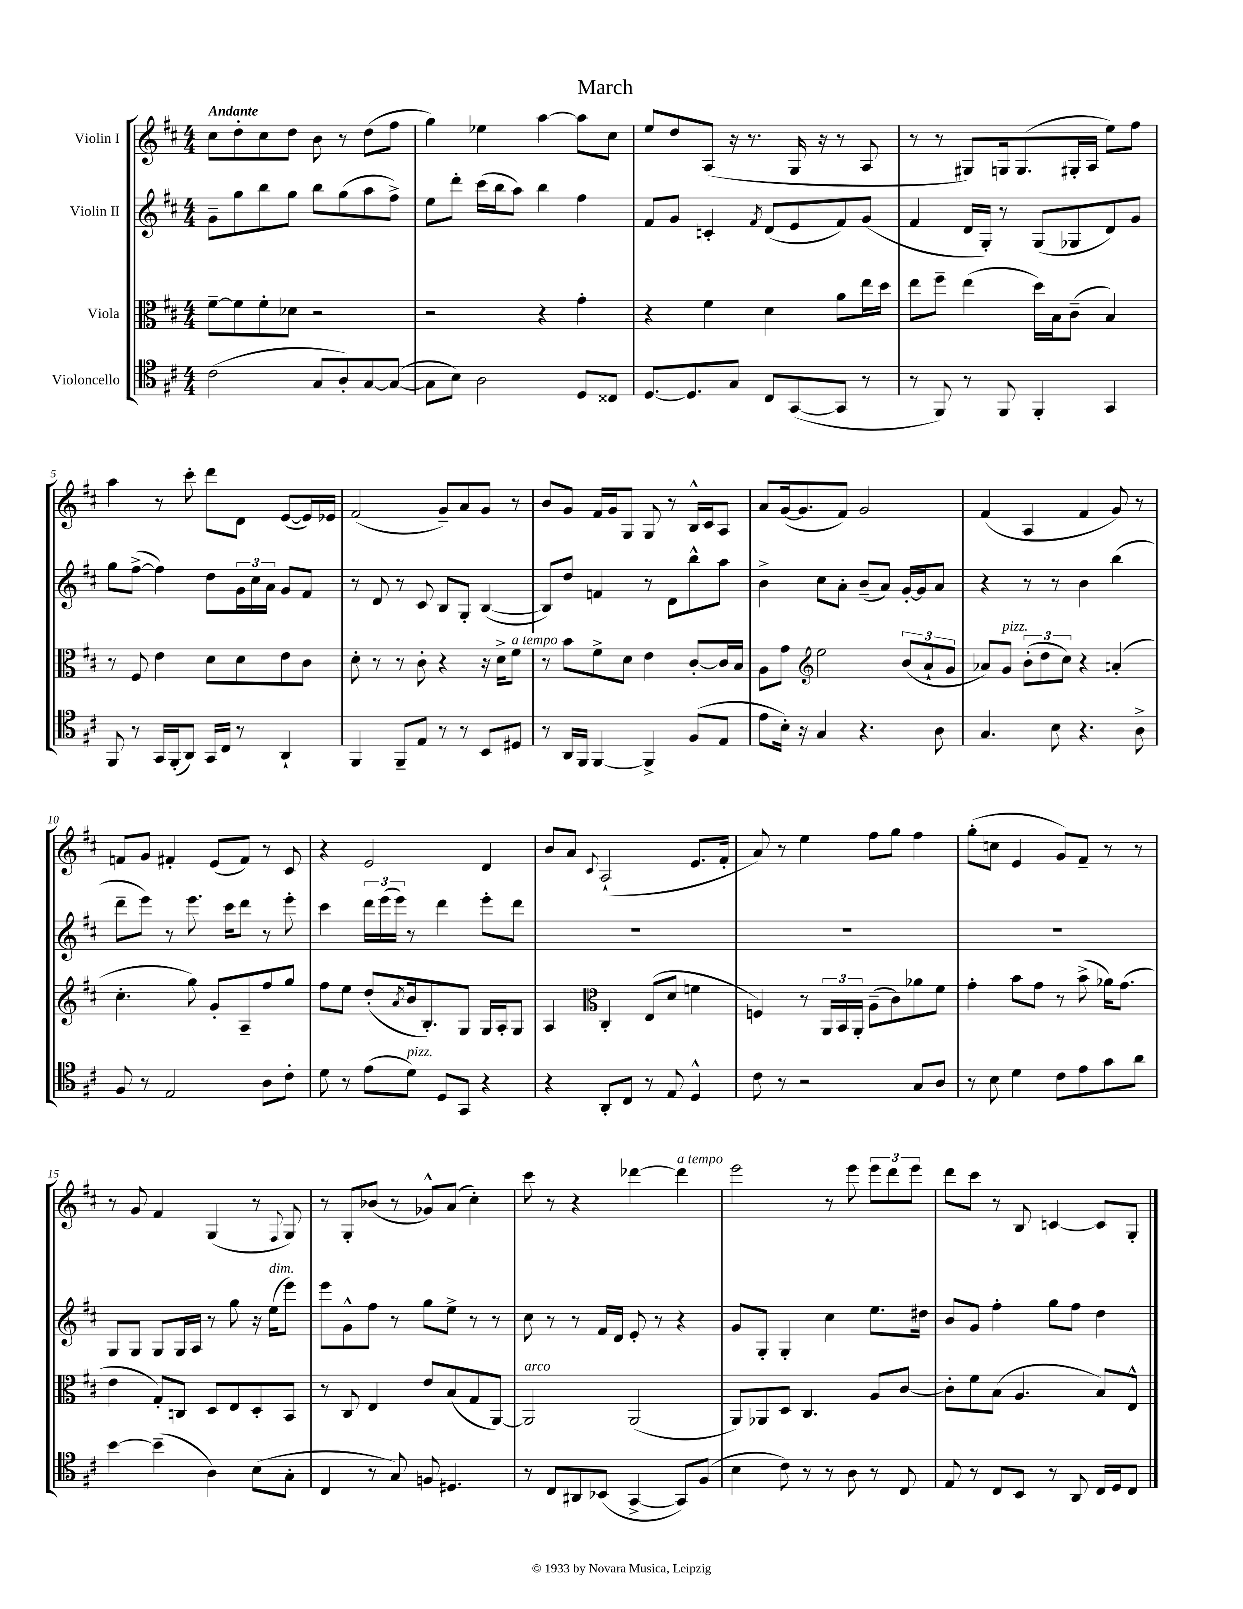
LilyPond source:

\header { title = "March" }
<<
\new StaffGroup <<
\new Staff = "s0" \with { instrumentName = "Violin I" } {
    \clef treble \key d \major \numericTimeSignature \time 4/4 \tempo "Andante"
    cis''8 d''8-. cis''8 d''8 b'8 r8 d''8( fis''8 |
    g''4) ees''4 a''4~ a''8 cis''8 |
    e''8 d''8 a8( r16 r8. g16 r16 r8 a8 |
    r8 r8 gis8) g16 g8.( gis16-. a16 e''8) fis''8 |
    a''4 r8 cis'''8-. d'''8 d'8 e'8~( e'16) ees'16 |
    fis'2( g'8--) a'8 g'8 r8 |
    b'8 g'8 fis'16 g'16 g8 g8 r8 b16-^ cis'16 a8 |
    a'8 g'16~( g'8. fis'8) g'2 |
    fis'4( a4 fis'4 g'8) r8 |
    f'8 g'8 fis'4-. e'8( fis'8) r8 cis'8 |
    r4 e'2 d'4 |
    b'8 a'8 \appoggiatura { cis'8 } a2-!( e'8. fis'16-. |
    a'8) r8 e''4 fis''8 g''8 fis''4 |
    g''8-.( c''8 e'4 g'8) fis'8-- r8 r8 |
    r8 g'8 fis'4 g4( r8 \appoggiatura { fis8 } g8) |
    r8 g8-. bes'8( r8 ges'8-^) a'8( cis''4-.) |
    cis'''8 r8 r4 des'''4~ des'''4^\markup { \italic "a tempo" } |
    e'''2 r8 e'''8 \tuplet 3/2 { e'''8 d'''8 e'''8 } |
    d'''8 cis'''8 r8 b8 c'4~ c'8 g8-. \bar "|." |
}
\new Staff = "s1" \with { instrumentName = "Violin II" } {
    \clef treble \key d \major \numericTimeSignature \time 4/4
    g'8-- g''8 b''8 g''8 b''8 g''8( a''8 fis''8->) |
    e''8 d'''8-. cis'''16( b''16 a''8) b''4 fis''4 |
    fis'8 g'8 c'4-. \acciaccatura { fis'8 } d'8( e'8 fis'8) g'8( |
    fis'4 d'16 g16-.) r8 g8( ges8 d'8) g'8 |
    g''8 fis''8~->( fis''4) d''8 \tuplet 3/2 { g'16 cis''16 a'16 } g'8 fis'8 |
    r8 d'8 r8 cis'8 b8 g8-. b4~( |
    b8) d''8 f'4 r8 d'8 b''8-^ a''8 |
    b'4-> cis''8 a'8-. b'8--( a'8) g'16~-. g'16 a'8 |
    r4 r8 r8 b'4 b''4( |
    d'''8-- e'''8) r8 e'''8. cis'''16 d'''8 r8 e'''8-. |
    cis'''4 \tuplet 3/2 { d'''16 e'''16( e'''16) } r8 d'''4 e'''8-. d'''8 |
    R1 |
    R1 |
    R1 |
    g8 g8 g8 g16 a16 r8 g''8 r16 e''16^\markup { \italic "dim." }( e'''8) |
    e'''8 g'8-^ fis''8 r8 g''8 e''8-> r8 r8 |
    cis''8 r8 r8 fis'16 d'16 e'8-. r8 r4 |
    g'8 g8-. g4-. cis''4 e''8. dis''16 |
    b'8 g'8 fis''4-. g''8 fis''8 d''4 \bar "|." |
}
\new Staff = "s2" \with { instrumentName = "Viola" } {
    \clef alto \key d \major \numericTimeSignature \time 4/4
    fis'8~-- fis'8 fis'8-. des'8 r2 |
    r2 r4 g'4-. |
    r4 fis'4 d'4 a'8 e''16 d''16 |
    e''8 fis''8-- e''4( d''16) b16 cis'8--( b4) |
    r8 fis8 e'4 d'8 d'8 e'8 cis'8 |
    d'8-. r8 r8 cis'8-. r4 r16 d'16-> fis'8^\markup { \italic "a tempo" } |
    r8 b'8 fis'8-> d'8 e'4 cis'8~-. cis'16 b16 |
    a8 g'8 \clef treble e''2 \tuplet 3/2 { b'8( a'8-! g'8 } |
    aes'8) g'8^\markup { \italic "pizz." } \tuplet 3/2 { b'8-.( d''8 cis''8) } r4 a'4-.( |
    cis''4.-. g''8) g'8-. a8-- fis''8 g''8 |
    fis''8 e''8 d''8-.( \acciaccatura { a'8 } b'16 b8.-.) g8 g16 a16-. g8 |
    a4 \clef alto cis4-. e8( d'8 f'4 |
    f4) r8 \tuplet 3/2 { a,16 b,16 a,16-. } a8--( cis'8) aes'8 fis'8 |
    g'4-. b'8 g'8 r8 b'8->( aes'16) g'8.( |
    e'4 g8-.) c8 d8 e8 d8-. b,8 |
    r8 cis8 e4 e'8 b8( g8 a,8~) |
    a,2^\markup { \italic "arco" } a,2( |
    a,8) aes,8 d8 cis4. a8 cis'8~ |
    cis'8-. fis'8 b8( a4. b8) e8-^ \bar "|." |
}
\new Staff = "s3" \with { instrumentName = "Violoncello" } {
    \clef tenor \key d \major \numericTimeSignature \time 4/4
    cis'2( g8 a8-.) g8~ g8~( |
    g8 b8) a2 d8 cisis8 |
    d8.~ d8. g8 cis8 g,8~( g,8 r8 |
    r8 fis,8) r8 fis,8 fis,4-. g,4 |
    fis,8 r8 g,16 fis,16-.( a,8) g,16 cis16 r8 a,4-! |
    fis,4 fis,8-- e8 r8 r8 b,8 dis8 |
    r8 a,16 fis,16 fis,4~ fis,4-> fis8( e8 |
    e'8 b16-.) r16 g4 r4. a8 |
    g4. b8 r4. a8-> |
    fis8 r8 e2 a8 cis'8-. |
    d'8 r8 e'8( d'8^\markup { \italic "pizz." }) d8 g,8 r4 |
    r4 a,8-. cis8 r8 e8 d4-^ |
    cis'8 r8 r2 g8 a8 |
    r8 b8 d'4 cis'8 e'8 g'8 a'8 |
    b'4~ b'4--( a4) b8( g8-. |
    cis4 r8 g8) f8 dis4. |
    r8 cis8 ais,8 bes,8( g,4~-> g,8) fis8( |
    b4 cis'8) r8 r8 a8 r8 cis8 |
    e8 r8 cis8 b,8 r8 a,8 cis16 d16 cis8 \bar "|." |
}
>>
>>
